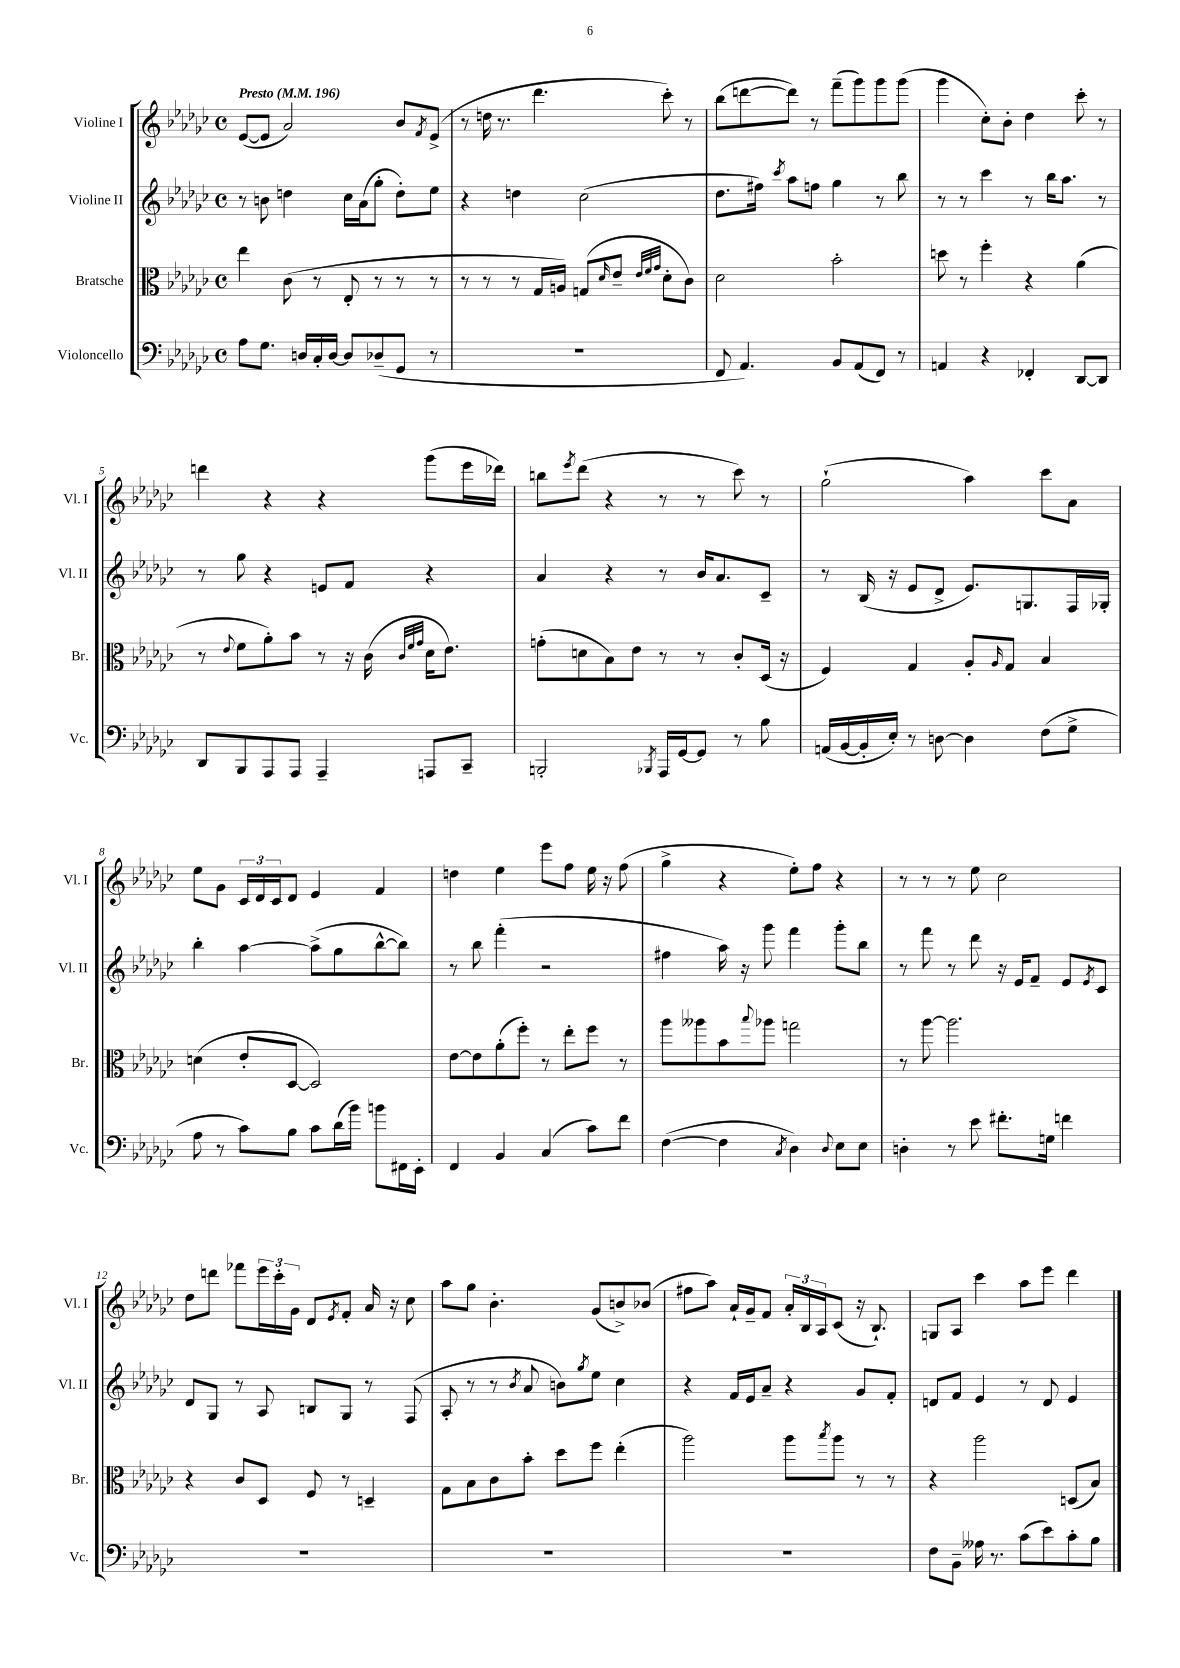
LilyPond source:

<<
\new StaffGroup <<
\new Staff = "s0" \with { instrumentName = "Violine I" shortInstrumentName = "Vl. I" } {
    \clef treble \key ges \major \defaultTimeSignature \time 4/4 \tempo "Presto" 4 = 196
    ees'8~( ees'8 aes'2) bes'8 \acciaccatura { f'8 } ees'8->( |
    r8 d''16 r8. des'''4. ces'''8-.) r8 |
    bes''8( d'''8~ d'''8) r8 f'''8--( ges'''8) ges'''8 ges'''8( |
    ges'''4 ces''8-.) bes'8-. des''4 ces'''8-. r8 |
    d'''4 r4 r4 ges'''8( ees'''16 des'''16) |
    b''8 \acciaccatura { ees'''8 } des'''8( r4 r8 r8 ces'''8) r8 |
    ges''2-!( aes''4) ces'''8 aes'8 |
    ees''8 ges'8 \tuplet 3/2 { ces'16 des'16 ces'16 } des'8 ees'4 f'4 |
    d''4 ees''4 ees'''8 f''8 ees''16 r16 f''8( |
    ges''4-> r4 ees''8-.) f''8 r4 |
    r8 r8 r8 ees''8 ces''2 |
    des''8 d'''8 fes'''8 \tuplet 3/2 { ees'''16 ces'''16-. ges'16 } des'8 \acciaccatura { ees'8 } f'8-. aes'16 r16 ces''8 |
    aes''8 ges''8 bes'4.-. ges'8( b'8->) bes'8( |
    fis''8 aes''8) aes'16-! ges'16-- f'8 \tuplet 3/2 { aes'16-. bes16 aes16 } ces'8( r16 bes8.-!) |
    g8 aes8 ces'''4 aes''8 ees'''8 des'''4 \bar "|." |
}
\new Staff = "s1" \with { instrumentName = "Violine II" shortInstrumentName = "Vl. II" } {
    \clef treble \key ges \major \defaultTimeSignature \time 4/4
    r8 b'8 d''4 ces''16 aes'16( ges''8-. d''8-.) ees''8 |
    r4 d''4 ces''2( |
    des''8. fis''16) \acciaccatura { ces'''8 } aes''8 f''8 ges''4 r8 bes''8 |
    r8 r8 ces'''4 r8 bes''16 aes''8. r8 |
    r8 ges''8 r4 e'8 f'8 r4 |
    aes'4 r4 r8 bes'16 aes'8. ces'8-- |
    r8 bes16( r16 ees'8 des'8-> ees'8.) g8. f16 ges16-. |
    bes''4-. aes''4~ aes''8->( ges''8 bes''8~-^ bes''8) |
    r8 bes''8 f'''4-.( r2 |
    fis''4 aes''16) r16 ges'''8 f'''4 ges'''8-. bes''8 |
    r8 f'''8 r8 des'''8 r16 ees'16 f'8-- ees'8 \acciaccatura { ees'8 } ces'8 |
    des'8 ges8 r8 aes8 b8 ges8 r8 f8( |
    aes8-. r8 r8 \acciaccatura { bes'8 } aes'8 b'8) \acciaccatura { ges''8 } ees''8 ces''4 |
    r4 f'16 ees'16 aes'8-- r4 ges'8 f'8-. |
    d'8 f'8 ees'4 r8 d'8 ees'4 \bar "|." |
}
\new Staff = "s2" \with { instrumentName = "Bratsche" shortInstrumentName = "Br." } {
    \clef alto \key ges \major \defaultTimeSignature \time 4/4
    ees''4 ces'8( r8 ees8-. r8 r8 r8 |
    r8 r8 r8 ges16 a16) g8( \grace { des'16 } ees'8-- \grace { ees'32 f'32 ges'32 } des'8-. ces'8) |
    des'2 bes'2-. |
    d''8 r8 f''4-. r4 aes'4( |
    r8 \appoggiatura { ees'8 } f'8 aes'8-.) bes'8 r8 r16 ces'16( \grace { ces'32 f'32 ges'32 } des'16 ees'8.) |
    g'8-.( d'8 bes8) ees'8 r8 r8 ces'8-. des16( r16 |
    f4) ges4 aes8-. \grace { aes16 } ges8 bes4 |
    d'4( ees'8-. des8~ des2) |
    ees'8~ ees'8 aes'8-.( f''8-.) r8 ees''8-. f''8 r8 |
    aes''8 aeses''8 bes'8 \appoggiatura { bes''8 } aes''8 g''2 |
    r8 aes''8~ aes''2. |
    r4 ces'8 des8 f8 r8 d4-- |
    ges8 bes8 ces'8 bes'8-. des''8 f''8 ees''4-.( |
    aes''2) aes''8 \acciaccatura { bes''8 } aes''8 r8 r8 |
    r4 aes''2 d8( bes8) \bar "|." |
}
\new Staff = "s3" \with { instrumentName = "Violoncello" shortInstrumentName = "Vc." } {
    \clef bass \key ges \major \defaultTimeSignature \time 4/4
    aes8 ges8. d16 ces16-. d16~ d8 des8--( ges,8 r8 |
    R1 |
    f,8 aes,4.) bes,8 aes,8( f,8) r8 |
    a,4 r4 fes,4-. des,8~ des,8 |
    des,8 bes,,8 aes,,8 aes,,8 aes,,4-- a,,8 ces,8-- |
    b,,2-. \acciaccatura { bes,,8 } aes,,16 ges,16~ ges,8 r8 bes8 |
    a,16( bes,16~ bes,16-. ees16-.) r8 d8~ d4 f8( ges8-> |
    aes8 r8 ces'8) bes8 ces'8 des'16( bes'16) b'8 fis,16 ees,16-. |
    f,4 bes,4 ces4( ces'8) f'8 |
    f4~( f4 \acciaccatura { ces8 } des4) \appoggiatura { des8 } ees8 ees8 |
    d4-. r8 ees'8 fis'8.-. g16 f'4 |
    R1 |
    R1 |
    R1 |
    f8 bes,8-- aeses16 r8. ces'8( ees'8) ces'8-. bes8 \bar "|." |
}
>>
>>
